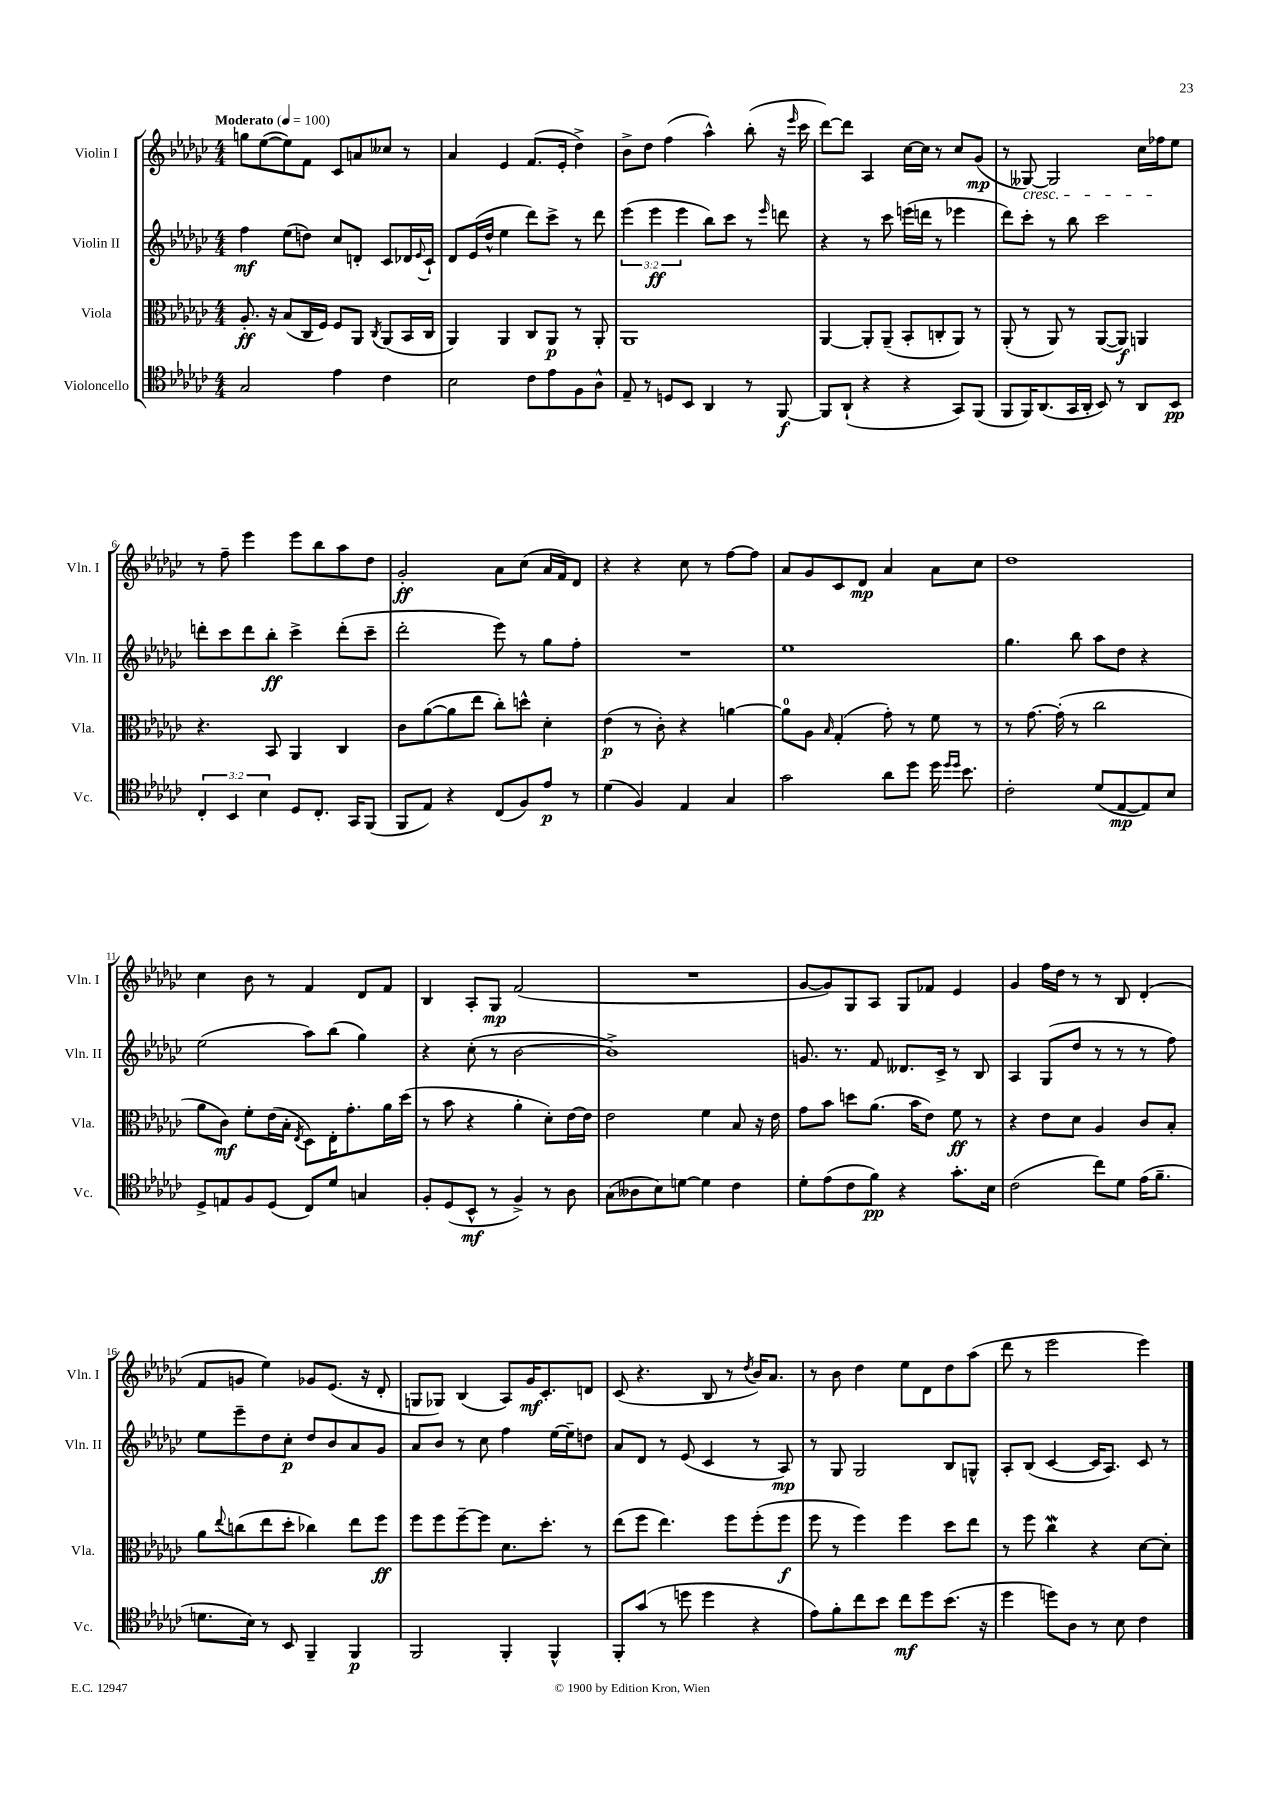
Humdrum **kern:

**kern	**kern	**kern	**kern
*staff4	*staff3	*staff2	*staff1
*clefC4	*clefC3	*clefG2	*clefG2
*k[b-e-a-d-g-c-]	*k[b-e-a-d-g-c-]	*k[b-e-a-d-g-c-]	*k[b-e-a-d-g-c-]
*M4/4	*M4/4	*M4/4	*M4/4
*MM100	*MM100	*MM100	*MM100
2G-/	8.A-'/	4ff\	8gg\L
.	.	.	([8ee-\
.	16r	.	.
.	(8B-/L	(8ee-\L	8ee-\])
.	16C-/L	8dd\J)	8f\J
.	16F/JJ)	.	.
4e-\	8F/L	8cc-/L	8c-/L
.	8AA-/J	8d'/J	8a/
.	8qC-/	.	.
4c-\	(8AA-/L	8c-/L	8cc--/J
.	16BB-/L	16d-/L	8r
.	.	8qqe-/	.
.	16C-/JJ	16c-`/JJ	.
=	=	=	=
2B-\	4AA-/)	8d-/L	4a-/
.	.	(16e-/L	.
.	.	16dd-^^/JJ	.
.	4AA-/	4ee-\	4e-/
8c-\L	8C-/L	8ddd-\L)	(8.f/L
8e-\	8AA-/J	8ccc-^\J	.
.	.	.	16e-'/Jk
8F\	8r	8r	4dd-^\)
8A-^^\J	8AA-'/	8ddd-\	.
=	=	=	=
8E-~/	1AA-	(6eee-\	8b-^\L
8r	.	.	8dd-\J
.	.	6eee-\	.
8D/L	.	.	(4ff\
.	.	6eee-\	.
8BB-/J	.	.	.
4AA-/	.	8bb-\L)	4aa-^^\)
.	.	8ccc-\J	.
8r	.	8r	(8bb-'\
.	.	16qqeee-/	.
[8FF/	.	8ddd\	16r
.	.	.	16qqeee-/
.	.	.	16ccc-\
=	=	=	=
8FF/]L	[4AA-/	4r	[8ddd-\L)
(8AA-`/J	.	.	8ddd-\]J
4r	8AA-'/]L	8r	4A-/
.	(8AA-~/J	8ccc-\	.
4r	8BB-'/L	(16eee\LL	[16cc-\LL
.	.	16ddd\JJ	16cc-\]JJ
.	8C'/	8r	8r
8GG-/L)	8AA-/J)	4eee-\	8cc-/L
(8FF/J	8r	.	(8g-/J
=	=	=	=
8FF/L	(8AA-'/	8ddd-\L)	8r
16FF/K)	8r	8ccc-'\J	[8G--/)
(8.AA-/	.	.	.
.	8AA-/)	8r	2G--/]
16GG-/L	8r	8bb-\	.
16AA-'/JJ	.	.	.
8BB-/)	([8AA-/L	2ccc-\	.
8r	8AA-/]J)	.	.
8AA-/L	4AA/	.	16cc-\LL
.	.	.	16ff-\J
8BB-/J	.	.	8ee-\J
=	=	=	=
6C-'/	4.r	8ddd'\L	8r
.	.	8ccc-\	8ff~\
6BB-/	.	.	.
.	.	8ddd\	4eee-\
6B-\	.	.	.
.	8BB-/	8bb-'\J	.
8D-/L	4AA-/	4ccc-^\	8eee-\L
8.C-'/J	.	.	8bb-\
.	4C-/	(8ddd'\L	8aa-\
16GG-/LK	.	.	.
(8FF/J	.	8ccc-~\J	8dd-\J
=	=	=	=
8FF/L	8c-\L	2ddd-'\	2g-'/
8E-/J)	([8a-\	.	.
4r	8a-\]	.	.
.	8ee-\J	.	.
(8C-/L	8cc-'\L)	8eee-\)	8a-\L
8F/)	8dd^^\J	8r	(8cc-\J
8e-/J	4d-'\	8gg-\L	16a-/LL
.	.	.	16f/J)
8r	.	8ff'\J	8d-/J
=	=	=	=
(4d-\	(4e-\	1r	4r
4F/)	8r	.	4r
.	8c-'\)	.	.
4E-/	4r	.	8cc-\
.	.	.	8r
4G-/	[4a\	.	[8ff\L
.	.	.	8ff\]J
=	=	=	=
2g-\	8a\]L	1ee-	8a-/L
.	8A-\J	.	8g-/
.	16qqB-/	.	.
.	(4G-'/	.	8c-/
.	.	.	8d-/J
8a-\L	8g-'\)	.	4a-/
8dd-\J	8r	.	.
16dd-\	8f\	.	8a-\L
16qqdd-/LL	.	.	.
16qqdd-/JJ	.	.	.
8.b-\	.	.	.
.	8r	.	8cc-\J
=	=	=	=
2c-'\	8r	4.gg-\	1dd-
.	[8.g-\	.	.
.	(16g-'\]	.	.
.	8r	8bb-\	.
(8d-/L	2cc-\	8aa-\L	.
[8E-/	.	8dd-\J	.
8E-/])	.	4r	.
8B-/J	.	.	.
=	=	=	=
8D-^/L	8a-\L	(2ee-\	4cc-\
8E/	8c-\J)	.	.
8F/	8f'\L	.	8b-\
(8D-/J	(16e-\L	.	8r
.	16B-'\JJ	.	.
.	8qE-/	.	.
8C-/L)	8D-\L)	8aa-\L)	4f/
8d-/J	16E-'\K	(8bb-\J	.
.	8.g-'\	.	.
4G/	.	4gg-\)	8d-/L
.	16a-\L	.	8f/J
.	(16dd-\JJ	.	.
=	=	=	=
8F'/L	8r	4r	4B-/
(8D-/	8b-\	.	.
8BB-^^/J	4r	(8cc-'\	8A-'/L
8r	.	8r	8G-/J
4F^/)	4a-'\	[2b-\	(2f/
8r	8d-'\L)	.	.
8A-\	[16e-\L	.	.
.	16e-\]JJ	.	.
=	=	=	=
(8G-\L	2e-\	1b-^])	1r
8A--\	.	.	.
8B-\)	.	.	.
[8d\J	.	.	.
4d\]	4f\	.	.
4c-\	8B-/	.	.
.	16r	.	.
.	16e-\	.	.
=	=	=	=
8d-'\L	8g-\L	8.g/	[8g-/L
(8e-\	8b-\J	.	8g-/])
.	.	8.r	.
8c-\	8dd\L	.	8G-/
8f\J)	(8.a-\J	8f/	8A-/J
4r	.	8.d--/L	8G-/L
.	16b-\LK	.	.
.	8e-\J)	.	8f-/J
.	.	16c-^/Jk	.
8.g-'\L	8f\	8r	4e-/
.	8r	8B-/	.
16B-\Jk	.	.	.
=	=	=	=
(2c-\	4r	4A-/	4g-/
.	8e-\L	(8G-/L	16ff\LL
.	.	.	16dd-\JJ
.	8d-\J	8dd-/J	8r
8cc-\L)	4A-/	8r	8r
8d-\J	.	8r	8B-/
(16e-\LK	8c-/L	8r	(4d-'/
8.f~\J	.	.	.
.	8B-'/J	8ff\)	.
=	=	=	=
8.d\L	8a-\L	8ee-\L	8f/L
.	8qqee-/	.	.
.	(8cc\	8eee-~\	8g/J
16B-\Jk)	.	.	.
8r	8ee-\	8dd-\	4ee-\)
8BB-/	8dd-'\J	8cc-'\J	.
4FF~/	4cc-\)	8dd-/L	8g-/L
.	.	8b-/	(8.e-/J
4FF/	8ee-\L	8a-/	.
.	.	.	16r
.	8ff\J	8g-/J	8d-'/
=	=	=	=
2FF/	8ff\L	8a-/L	8G/L
.	8ff\	8b-/J	8G-/J)
.	[8ff~\	8r	(4B-/
.	8ff\]J	8cc-\	.
4FF'/	8.d-\L	4ff\	8A-/L)
.	.	.	16g-/K
.	8.dd-'\J	.	8.c-'/
4FF^^/	.	[16ee-\LL	.
.	.	16ee-~\]J	.
.	8r	8dd\J	8d/J
=	=	=	=
8FF'/L	(8ee-\L	8a-/L	(8c-/
(8g-/J	8ff\J	8d-/J	4.r
8r	4.ee-\)	8r	.
8dd\	.	(8e-/	.
4dd\	.	4c-/	8B-/
.	8ff\L	.	8r
.	.	.	8qdd-/
4r	(8ff'\	8r	16b-/LK)
.	.	.	8.a-/J
.	8ff\J	8A-/)	.
=	=	=	=
8e-\L)	8ff\	8r	8r
8f'\	8r	8G-/	8b-\
8cc-\	4ff\)	2G-/	4dd-\
8b-\J	.	.	.
8cc-\L	4ff\	.	8ee-\L
8dd-\	.	.	8d-\
(8.b-\J	8dd-\L	8B-/L	8dd-\
.	8ee-\J	8G^^/J	(8aa-\J
16r	.	.	.
=	=	=	=
4dd-\	8r	8A-'/L	8ddd-\
.	8ff\	(8B-/J	8r
8dd\L)	4cc-\	[4c-/	2eee-\
8A-\J	.	.	.
8r	4r	16c-/]LK	.
.	.	8.A-/J)	.
8B-\	.	.	.
4c-\	[8d-\L	8c-/	4eee-\)
.	8d-'\]J	8r	.
==	==	==	==
*-	*-	*-	*-
